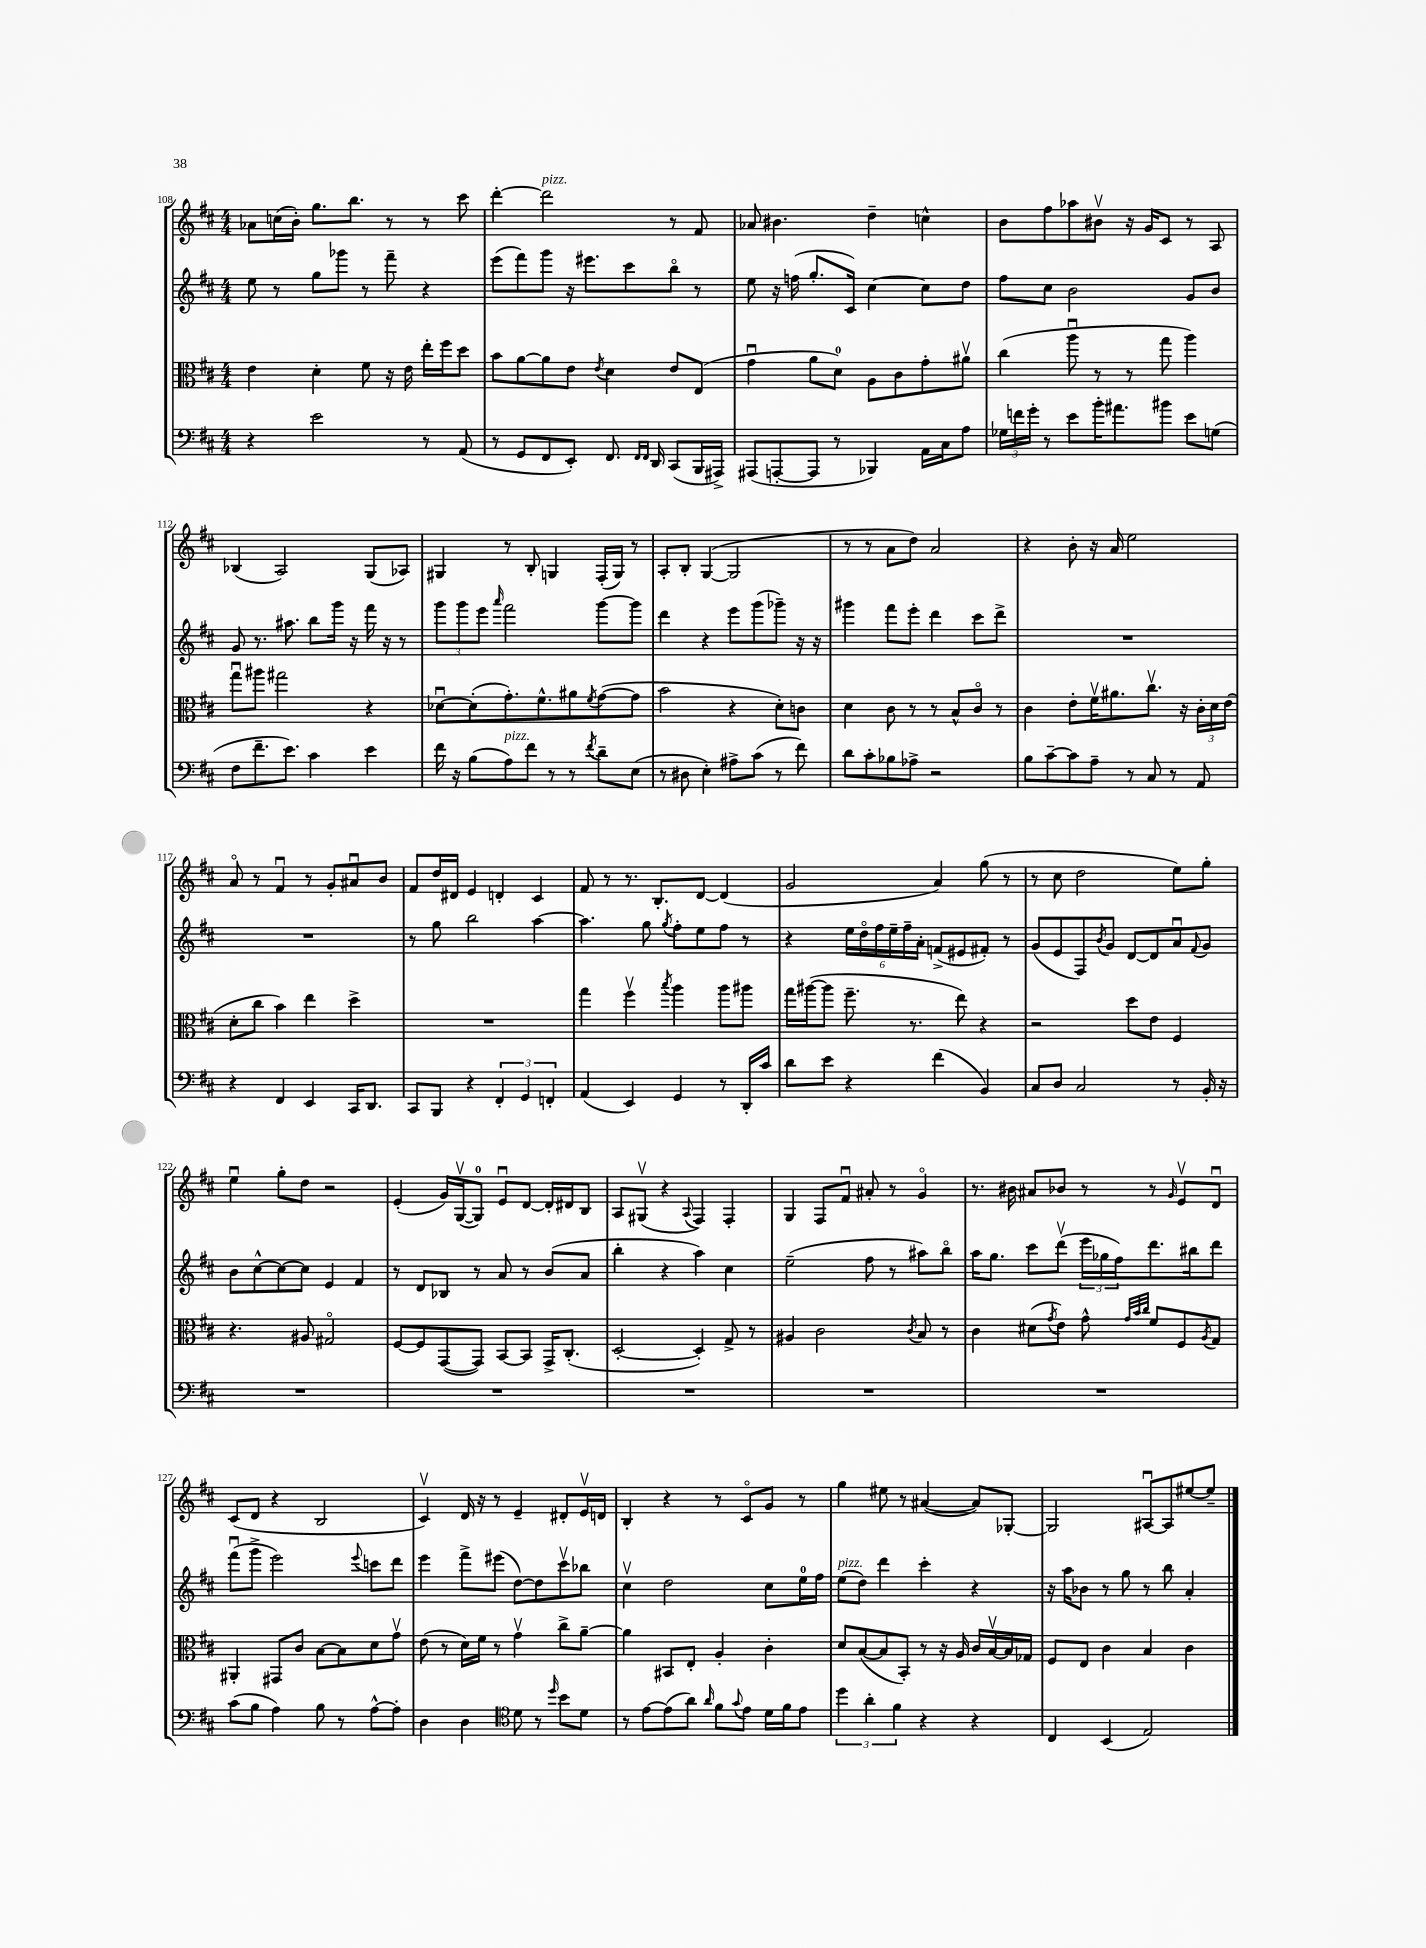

**kern	**kern	**kern	**kern
*staff4	*staff3	*staff2	*staff1
*clefF4	*clefC3	*clefG2	*clefG2
*k[f#c#]	*k[f#c#]	*k[f#c#]	*k[f#c#]
*M4/4	*M4/4	*M4/4	*M4/4
4r	4e	8ee	8a-
.	.	8r	(16cc
.	.	.	16b')
2e	4d'	8gg	8.gg
.	.	8ggg-	.
.	.	.	8.bb
.	8f#	8r	.
.	16r	8fff#~	8r
.	16e	.	.
8r	16ee'	4r	8r
.	16ff#	.	.
(8AA	8dd	.	8ccc#
=	=	=	=
8r	8b	(8eee	[4ddd'
8GG	[8a	8fff#)	.
8FF#	8a]	8ggg	2ddd]
8EE')	8e	16r	.
.	.	8.eee#	.
.	8qe	.	.
8.FF#	4d	.	.
.	.	8ccc#	.
16qqFF#	.	.	.
16qqFF#	.	.	.
16DD	.	.	.
(8CC#	8e	8bbo	8r
16BBB	(8E	8r	8f#
16AAA#^)	.	.	.
=	=	=	=
(8AAA#	4gu	8ee	8a-
[8AAA'	.	16r	4.b#
.	.	(16ff	.
8AAA]	8a	8.gg'	.
8r	8d)	.	.
.	.	16c#)	.
4BBB-)	8A	[4cc#	4dd~
.	8c#	.	.
16AA	8g'	8cc#]	4cc^^
16C#	.	.	.
8A	8a#v	8dd	.
=	=	=	=
24G-	(4cc#	8ff#	8b
24f	.	.	.
24g'	.	.	.
8r	.	8cc#	8ff#
8e	8aau	2b	8aa-
16b'	8r	.	8b#v
8.a#	.	.	.
.	8r	.	16r
.	.	.	16g
8b#	8gg	.	8c#
8e	4aa)	8g	8r
(8G	.	8b	8A
=	=	=	=
8F#	8ggu	8g	(4B-
8.f#~	8aa#	8.r	.
.	2gg#	.	2A)
8.e)	.	8.aa#	.
4c#	.	8bb	.
.	.	16ggg	.
.	.	16r	.
4e	4r	16fff#	(8G
.	.	16r	.
.	.	8r	8A-)
=	=	=	=
16f#	[8d-u	12ggg	4G#
16r	.	.	.
.	.	12ggg	.
(8B	(8d-']	.	.
.	.	12eee	.
.	.	16qqaaa	.
8A)	8.g')	2fff#	8r
8f#	.	.	8B'
.	8.f#^^	.	.
8r	.	.	4G
8r	8a#	.	.
8qf#	8qf#	.	.
8d~	([8g	[8ggg	(16F#'
.	.	.	16G)
(8E	8g]	8ggg]	8r
=	=	=	=
8r	2b	4ddd	8A'
8D#	.	.	8B'
4E')	.	4r	([4G
8A#^	4r	8eee	2G]
(8c#	.	(8ggg	.
8r	8d')	8ggg-~)	.
8f#)	8c	16r	.
.	.	16r	.
=	=	=	=
8d	4d	4ggg#	8r
8c#'	.	.	8r
8B-	8c#	8fff#	8a
8A-^	8r	8eee'	8dd)
2r	8r	4ddd	2a
.	8B^^	.	.
.	8c#o	8ccc#	.
.	8r	8ddd^	.
=	=	=	=
8B	4c#	1r	4r
[8c#~	.	.	.
8c#]	8e'	.	8b'
8A~	16f#v	.	16r
.	8.a#	.	16a
8r	.	.	2ee
8C#	8.cc#v	.	.
8r	.	.	.
.	16r	.	.
8AA	24c#'	.	.
.	24d	.	.
.	(24e	.	.
=	=	=	=
4r	8d'	1r	8ao
.	8cc#	.	8r
4FF#	4b)	.	4f#u
4EE	4ee	.	8r
.	.	.	8g'
16CC#	4dd^	.	8a#u
8.DD	.	.	.
.	.	.	8b
=	=	=	=
8CC#	1r	8r	8f#
8BBB	.	8gg	16dd
.	.	.	16d#
4r	.	2bb	4e
6FF#'	.	.	4d'
6GG	.	.	.
.	.	[4aa	4c#
6FF'	.	.	.
=	=	=	=
(4AA	4gg	4.aa]	8f#
.	.	.	8r
4EE)	4ff#v	.	8.r
.	.	8gg	.
.	.	.	8.B'
.	8qbb	8qgg	.
4GG	4aa	8ff#'	.
.	.	8ee	[8d
8r	8aa	8ff#	(4d]
16DD'	8aa#	8r	.
16c#	.	.	.
=	=	=	=
8d	16gg	4r	2g
.	([16aa#	.	.
8e	8aa#]	.	.
4r	8.ff#~	24ee	.
.	.	24ddo	.
.	.	24ff#	.
.	.	24ee~	.
.	.	24ff#~	.
.	8.r	.	.
.	.	24a'	.
(4f#	.	(8f^	4a)
.	8ee)	8e#	.
4BB)	4r	8f#')	(8gg
.	.	8r	8r
=	=	=	=
8C#	2r	(8g	8r
8D	.	8e	8cc#
2C#	.	8F#)	2dd
.	.	8qb	.
.	.	8g	.
.	8dd	[8d	.
.	8e	8d]	.
8r	4F#	8au	8ee)
.	.	8qqf#	.
16BB'	.	8g	8gg'
16r	.	.	.
=	=	=	=
1r	4.r	8b	4eeu
.	.	[8cc#^^	.
.	.	8cc#_	8gg'
.	8A#	8cc#]	8dd
.	2G#o	4e	2r
.	.	4f#	.
=	=	=	=
1r	[8F#	8r	(4e'
.	8F#]	8d	.
.	([8GG	8B-	16g)
.	.	.	([16Gv
.	8GG])	8r	8G])
.	[8BB	8a	8eu
.	8BB]	8r	[8d
.	16GG^	(8b	16d']
.	(8.C#'	.	16d#
.	.	8a	8B
=	=	=	=
1r	[2D'	4bb'	8A
.	.	.	(8G#v
.	.	4r	4r
.	.	.	8qqA
.	4D'])	4aa)	4F#)
.	8G^	4cc#	4F#'
.	8r	.	.
=	=	=	=
1r	4A#	(2ee~	4G
.	2c#	.	8F#
.	.	.	8f#u
.	.	8ff#	8a#'
.	.	8r	8r
.	8qc#	.	.
.	8B	8aa#)	4go
.	8r	8bbo	.
=	=	=	=
1r	4c#	16aa	8.r
.	.	8.gg	.
.	.	.	16b#
.	(8d#	8ccc#	8a#
.	8qg	.	.
.	8e)	(8dddv	8b-
.	8g^^	24eee	8r
.	.	24gg-	.
.	.	24ff#)	.
.	32qqg	.	.
.	32qqb	.	.
.	32qqcc#	.	.
.	8f#	8.ddd	8r
.	.	.	16qqg
.	8F#	.	8ev
.	.	16bb#	.
.	8qA	.	.
.	8G	8ddd	8du
=	=	=	=
(8c#	4AA#'	(8fff#u	(8c#
8B	.	8ggg^	8d
4A)	8GG#	2eee)	4r
.	8c#	.	.
8B	[8B	.	2B
8r	8B]	.	.
.	.	8qqeee	.
[8A^^	8d	8ccc	.
8A']	8gv	8ddd	.
=	=	=	=
4D	(8e	4eee	4c#v)
.	8r	.	.
4D	16d)	8fff#^	16d
.	16f#	.	16r
.	8r	(8eee#	8r
*clefC4	*	*	*
8d	4gv	[8dd)	4e~
8r	.	8dd]	.
16qqdd	.	.	.
8b	8cc#^	8ccc#v	8d#'
8d	[8a~	8bb-	16ev
.	.	.	16d
=	=	=	=
8r	4a]	4cc#v	4B'
[8e	.	.	.
(8e]	8BB#	2dd	4r
8a)	8E'	.	.
16qqa	.	.	.
8f#	4A'	.	8r
8qqg	.	.	.
8e	.	.	8c#o
16d	4c#'	8cc#	8g
16f#	.	.	.
8e	.	16ee	8r
.	.	16ff#	.
=	=	=	=
6dd	8d	(8ee	4gg
.	([8B	8dd)	.
6a'	.	.	.
.	8B]	4ddd	8ee#
6f#	.	.	.
.	8BB')	.	8r
4r	8r	4ccc#'	([4a#
.	16r	.	.
.	16A	.	.
4r	16c#	4r	8a#])
.	[16Bv	.	.
.	16B]	.	[8G-'
.	16G-	.	.
=	=	=	=
4C#	8F#	16r	2G-]
.	.	16aa	.
.	8E	8b-	.
(4BB	4c#	8r	.
.	.	8gg	.
2E)	4B	8r	[8A#u
.	.	8bb	8A#]
.	4c#	4a'	[8ee#
.	.	.	8ee#~]
==	==	==	==
*-	*-	*-	*-
